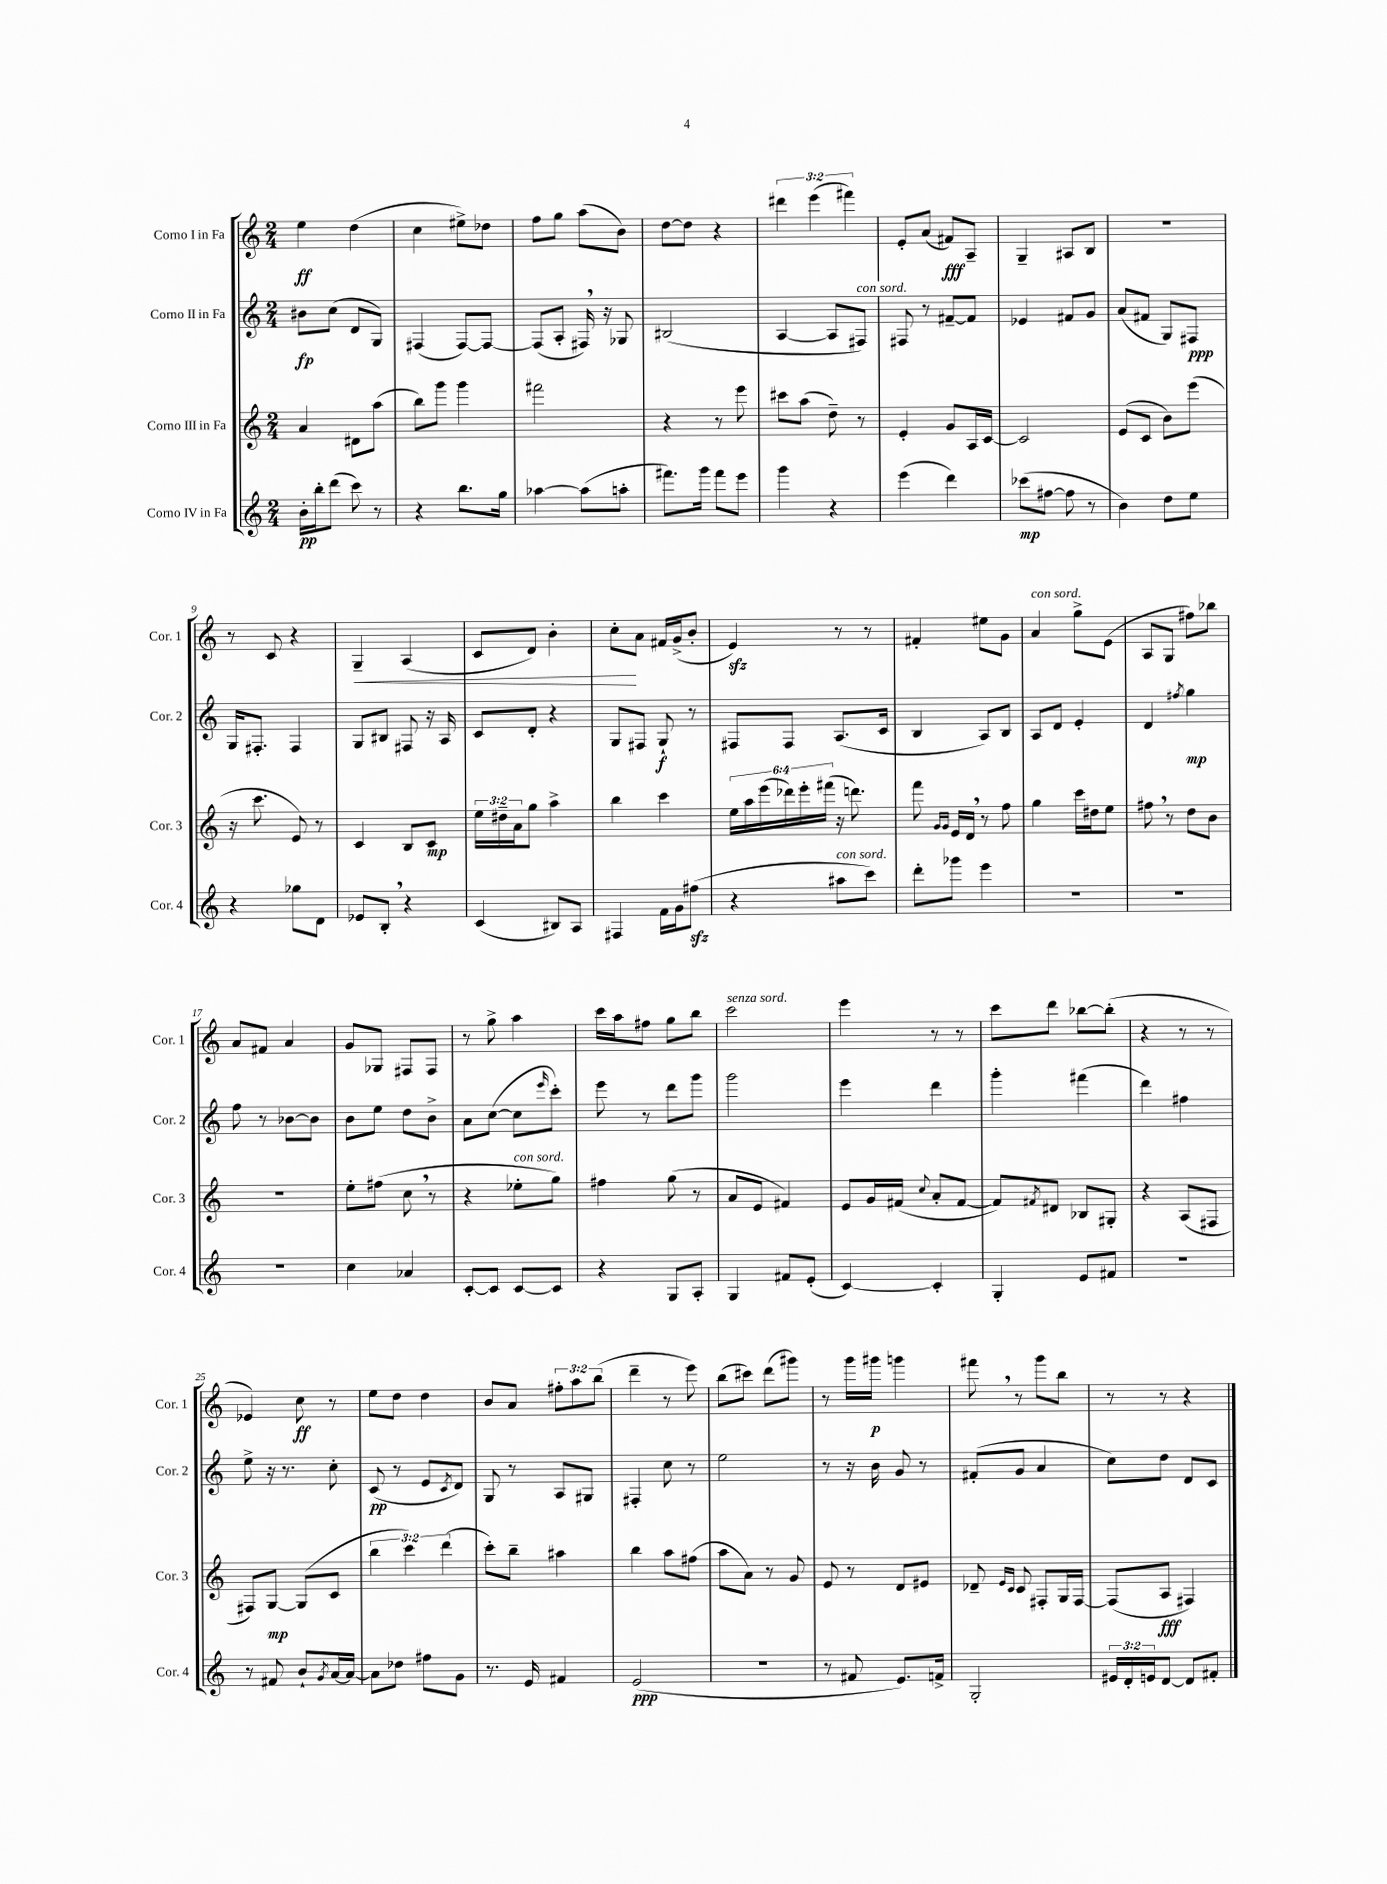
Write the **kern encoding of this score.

**kern	**dynam	**kern	**dynam	**kern	**dynam	**kern	**dynam
*part4	*part4	*part3	*part3	*part2	*part2	*part1	*part1
*staff4	*staff4	*staff3	*staff3	*staff2	*staff2	*staff1	*staff1
*I"Corno IV in Fa	*	*I"Corno III in Fa	*	*I"Corno II in Fa	*	*I"Corno I in Fa	*
*I'Cor. 4	*	*I'Cor. 3	*	*I'Cor. 2	*	*I'Cor. 1	*
*clefG2	*	*clefG2	*	*clefG2	*	*clefG2	*
*k[]	*	*k[]	*	*k[]	*	*k[]	*
*M2/4	*	*M2/4	*	*M2/4	*	*M2/4	*
=1	=1	=1	=1	=1	=1	=1	=1
16b'\LL	pp	4a/	.	8b#X\L	fp	4ee\	ff
16bb'\J	.	.	.	.	.	.	.
(8ddd\J	.	.	.	(8cc\J	.	.	.
8ccc\)	.	8d#X\L	.	8d/L	.	(4dd\	.
8r	.	(8aa\J	.	8G/J)	.	.	.
=2	=2	=2	=2	=2	=2	=2	=2
4r	.	8bb\L)	.	(4F#X/	.	4cc\	.
.	.	8ggg\J	.	.	.	.	.
8.bb\L	.	4ggg\	.	[8F#/L)	.	8ee#X^\L)	.
.	.	.	.	8F#/J_	.	8dd-X\J	.
16gg\Jk	.	.	.	.	.	.	.
=3	=3	=3	=3	=3	=3	=3	=3
[4aa-X\	.	2fff#X\	.	(8F#/L]	.	8ff\L	.
.	.	.	.	8A'/J	.	8gg\J	.
(8aa-\L]	.	.	.	16F#X,/)	.	(8aa\L	.
.	.	.	.	16r	.	.	.
8aan'\J	.	.	.	8G-X/	.	8b\J)	.
=4	=4	=4	=4	=4	=4	=4	=4
8.fff#X\L)	.	4r	.	(2B#X/	.	[8dd\L	.
.	.	.	.	.	.	8dd\J]	.
16ggg\Jk	.	.	.	.	.	.	.
8fff#\L	.	8r	.	.	.	4r	.
8eee\J	.	8eee\	.	.	.	.	.
=5	=5	=5	=5	=5	=5	=5	=5
4ggg\	.	8ccc#X\L	.	[4A/	.	6ddd#X\	.
.	.	(8aa\J	.	.	.	.	.
.	.	.	.	.	.	(6eee\	.
4r	.	8dd~\)	.	8A/L]	.	.	.
.	.	.	.	.	.	6fff#X\)	.
!	!	!	!	!LO:TX:a:i:t=con sord.	!	!	!
.	.	8r	.	8F#X/J)	.	.	.
=6	=6	=6	=6	=6	=6	=6	=6
(4eee\	.	4e'/	.	8F#X/	.	8e'/L	.
.	.	.	.	8r	.	(8a/J	.
4ddd\)	.	8g/L	.	[8f#X~/L	.	8f#X/L)	fff
.	.	16A/L	.	8f#/J]	.	8A~/J	.
.	.	[16c/JJ	.	.	.	.	.
=7	=7	=7	=7	=7	=7	=7	=7
(8ccc-X\L	mp	2c/]	.	4e-X/	.	4G~/	.
[8ff#X\J	.	.	.	.	.	.	.
8ff#\]	.	.	.	8f#X/L	.	8A#X/L	.
8r	.	.	.	8g/J	.	8B/J	.
=8	=8	=8	=8	=8	=8	=8	=8
4b\)	.	(8e/L	.	(8a/L	.	2r	.
.	.	8c/J	.	8f#X/J	.	.	.
8dd\L	.	8b\L)	.	8G/L)	.	.	.
8ee\J	.	(8eee\J	.	8F#X/J	ppp	.	.
!!LO:LB:g=z
=9	=9	=9	=9	=9	=9	=9	=9
4r	.	16r	.	16G/KL	.	8r	.
.	.	8.ccc\	.	8.F#X'/J	.	.	.
.	.	.	.	.	.	8c/	.
8gg-X\L	.	8e/)	.	4F#/	.	4r	.
8d\J	.	8r	.	.	.	.	.
=10	=10	=10	=10	=10	=10	=10	=10
!	!	!	!	!	!	!	!LO:HP:b
8e-X/L	.	4c/	.	8G/L	.	4G~/	<
8B',/J	.	.	.	8B#X/J	.	.	.
4r	.	8B/L	.	8F#X/	.	(4A/	.
.	.	8c/J	mp	16r	.	.	.
.	.	.	.	16A/	.	.	.
=11	=11	=11	=11	=11	=11	=11	=11
(4c/	.	24ee\LL	.	8c/L	.	8c/L	.
.	.	24dd#X~\	.	.	.	.	.
.	.	24a\J	.	.	.	.	.
.	.	8gg\J	.	8d'/J	.	8d/J)	.
8B#X/L)	.	4aa^\	.	4r	.	4b'\	.
8A/J	.	.	.	.	.	.	.
=12	=12	=12	=12	=12	=12	=12	=12
4F#X/	.	4bb\	.	8G/L	.	8cc'\L	.
.	.	.	.	8F#X/J	.	8a\J	[
16f\LL	.	4ccc\	.	8G`/	f	16f#X/LL	.
16g\J	.	.	.	.	.	(16g^/J	.
(8ff#Xzz\J	.	.	.	8r	.	8b'/J	.
=13	=13	=13	=13	=13	=13	=13	=13
4r	.	24ee\LL	.	8F#X/L	.	4ezz/)	.
.	.	24aa\	.	.	.	.	.
.	.	(24eee\	.	.	.	.	.
.	.	24ddd-X\)	.	8F#/J	.	.	.
.	.	24eee'\	.	.	.	.	.
.	.	(24fff#X\JJ	.	.	.	.	.
!LO:TX:a:i:t=con sord.	!	!	!	!	!	!	!
8aa#X\L	.	16r	.	(8.A/L	.	8r	.
.	.	8.dddn\)	.	.	.	.	.
8ccc\J)	.	.	.	.	.	8r	.
.	.	.	.	16c/Jk	.	.	.
=14	=14	=14	=14	=14	=14	=14	=14
8ddd'\L	.	8fff\	.	4B/	.	4f#X'/	.
.	.	16qqg/LL	.	.	.	.	.
.	.	16qqg/JJ	.	.	.	.	.
8ggg-X\J	.	16e/LL	.	.	.	.	.
.	.	16d,/JJ	.	.	.	.	.
4eee\	.	8r	.	8A/L)	.	8ee#X\L	.
.	.	8ff\	.	8B/J	.	8g\J	.
=15	=15	=15	=15	=15	=15	=15	=15
!	!	!	!	!	!	!LO:TX:a:i:t=con sord.	!
2r	.	4gg\	.	8A/L	.	4a/	.
.	.	.	.	8d/J	.	.	.
.	.	16ccc\LL	.	4e'/	.	8gg^\L	.
.	.	16dd#X\J	.	.	.	.	.
.	.	8ee\J	.	.	.	(8e\J	.
=16	=16	=16	=16	=16	=16	=16	=16
2r	.	8ff#X,\	.	4d/	.	8A/L	.
.	.	8r	.	.	.	8G/J	.
.	.	.	.	8qff#X/	.	.	.
.	.	8dd\L	.	4gg\	mp	8ff#X\L)	.
.	.	8b\J	.	.	.	8bb-X\J	.
!!LO:LB:g=z
=17	=17	=17	=17	=17	=17	=17	=17
2r	.	2r	.	8ff\	.	8a/L	.
.	.	.	.	8r	.	8f#X/J	.
.	.	.	.	[8b-X\L	.	4a/	.
.	.	.	.	8b-\J]	.	.	.
=18	=18	=18	=18	=18	=18	=18	=18
4cc\	.	8ee'\L	.	8b\L	.	8g/L	.
.	.	(8ff#X\J	.	8ee\J	.	8G-X/J	.
4a-X/	.	8cc,\	.	8dd\L	.	8F#X/L	.
.	.	8r	.	8b^\J	.	8F#/J	.
=19	=19	=19	=19	=19	=19	=19	=19
[8c'/L	.	4r	.	8a\L	.	8r	.
8c/J]	.	.	.	([8cc\J	.	8gg^\	.
!	!	!LO:TX:a:i:t=con sord.	!	!	!	!	!
[8c/L	.	8ee-X'\L	.	8cc\L]	.	4aa\	.
.	.	.	.	16qqeee/	.	.	.
8c/J]	.	8gg\J)	.	8ccc'\J)	.	.	.
=20	=20	=20	=20	=20	=20	=20	=20
4r	.	4ff#X\	.	8eee\	.	16ccc\LL	.
.	.	.	.	.	.	16aa\J	.
.	.	.	.	8r	.	8ff#X\J	.
8G/L	.	(8gg\	.	8ddd\L	.	8gg\L	.
8A'/J	.	8r	.	8ggg\J	.	8bb\J	.
=21	=21	=21	=21	=21	=21	=21	=21
!	!	!	!	!	!	!LO:TX:a:i:t=senza sord.	!
4G/	.	8a/L	.	2ggg\	.	2ccc\	.
.	.	8e/J	.	.	.	.	.
8f#X/L	.	4f#X/)	.	.	.	.	.
(8e'/J	.	.	.	.	.	.	.
=22	=22	=22	=22	=22	=22	=22	=22
[4c/)	.	8e/L	.	4eee\	.	4eee\	.
.	.	16g/L	.	.	.	.	.
.	.	(16f#X/JJ	.	.	.	.	.
.	.	8qqcc/	.	.	.	.	.
4c'/]	.	8a'/L	.	4ddd\	.	8r	.
.	.	[8f#/J	.	.	.	8r	.
=23	=23	=23	=23	=23	=23	=23	=23
4G'/	.	8f#/L])	.	4ggg'\	.	8ccc\L	.
.	.	8qf#X/	.	.	.	.	.
.	.	8d#X/J	.	.	.	8ddd\J	.
8e/L	.	8B-X/L	.	(4fff#X\	.	[8bb-X\L	.
8f#X/J	.	8G#X'/J	.	.	.	(8bb-'\J]	.
=24	=24	=24	=24	=24	=24	=24	=24
2r	.	4r	.	4ddd\)	.	4r	.
.	.	(8A/L	.	4ff#X\	.	8r	.
.	.	8F#X/J	.	.	.	8r	.
!!LO:LB:g=z
=25	=25	=25	=25	=25	=25	=25	=25
8r	.	8F#X/L)	.	8ee^\	.	4e-X/)	.
8f#X/	.	[8G/J	mp	16r	.	.	.
.	.	.	.	8.r	.	.	.
8b`/L	.	(8G/L]	.	.	.	8cc\	ff
8qg/	.	.	.	.	.	.	.
[16a/L	.	8c/J	.	8cc'\	.	8r	.
16a/JJ_	.	.	.	.	.	.	.
=26	=26	=26	=26	=26	=26	=26	=26
8a\L]	.	6bb\	.	(8c/	pp	8ee\L	.
8dd-X\J	.	.	.	8r	.	8dd\J	.
.	.	6ccc\)	.	.	.	.	.
8ff#X\L	.	.	.	8e/L	.	4dd\	.
.	.	(6ddd\	.	.	.	.	.
.	.	.	.	8qc/	.	.	.
8g\J	.	.	.	8d/J)	.	.	.
=27	=27	=27	=27	=27	=27	=27	=27
8.r	.	8ccc'\L)	.	8G/	.	8b/L	.
.	.	8bb~\J	.	8r	.	8a/J	.
16e/	.	.	.	.	.	.	.
4f#X/	.	4aa#X\	.	8A/L	.	12ff#X'\L	.
.	.	.	.	.	.	12aa\	.
.	.	.	.	8G#X/J	.	.	.
.	.	.	.	.	.	(12bb\J	.
=28	=28	=28	=28	=28	=28	=28	=28
(2e/	ppp	4bb\	.	4F#X'/	.	4ddd~\	.
.	.	8aa\L	.	8cc\	.	8r	.
.	.	(8ff#X\J	.	8r	.	8eee\)	.
=29	=29	=29	=29	=29	=29	=29	=29
2r	.	8aa\L	.	2ee\	.	(8bb\L	.
.	.	8a\J)	.	.	.	8ccc#X\J)	.
.	.	8r	.	.	.	(8ddd\L	.
.	.	8g/	.	.	.	8ggg#X\J)	.
=30	=30	=30	=30	=30	=30	=30	=30
8r	.	8e/	.	8r	.	8r	.
8f#X/	.	8r	.	16r	.	16ggg\LL	.
.	.	.	.	16b\	.	16ggg#X\JJ	p
8.e/L)	.	8d/L	.	8g/	.	4gggn\	.
.	.	8e#X/J	.	8r	.	.	.
16fn^/Jk	.	.	.	.	.	.	.
=31	=31	=31	=31	=31	=31	=31	=31
2G'/	.	8d-X~/	.	(8f#X'/L	.	8fff#X,\	.
.	.	16qqe/LL	.	.	.	.	.
.	.	16qqc/JJ	.	.	.	.	.
.	.	8c/	.	8g/J	.	8r	.
.	.	8F#X'/L	.	4a/	.	8ggg\L	.
.	.	16G/L	.	.	.	8bb\J	.
.	.	[16F#/JJ	.	.	.	.	.
=32	=32	=32	=32	=32	=32	=32	=32
24e#X/LL	.	(8F#/L]	.	8cc\L)	.	8r	.
24d'/	.	.	.	.	.	.	.
24en/J	.	.	.	.	.	.	.
[8d/J	.	8A/J	fff	8dd\J	.	8r	.
8d/L]	.	4F#X/)	.	8d/L	.	4r	.
8f#X'/J	.	.	.	8c/J	.	.	.
==	==	==	==	==	==	==	==
*-	*-	*-	*-	*-	*-	*-	*-
